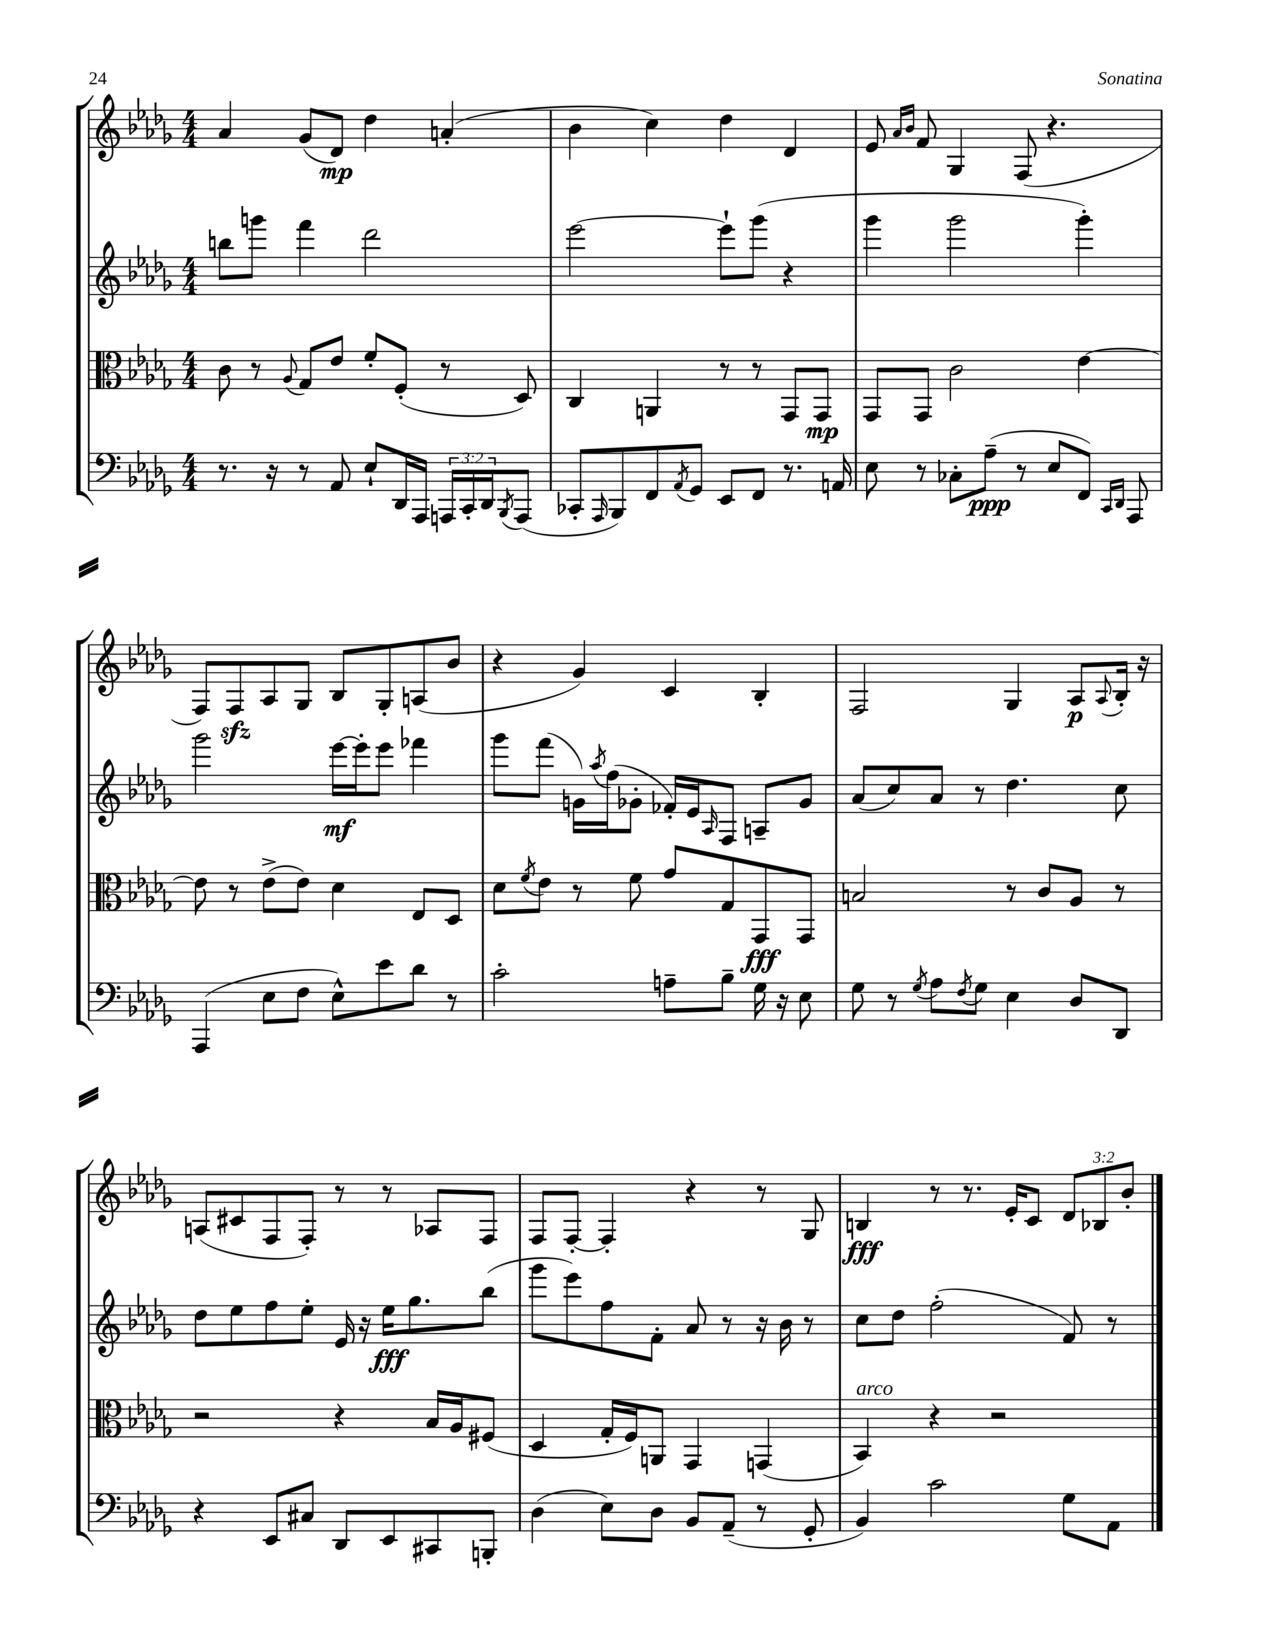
<<
\new StaffGroup <<
\new Staff = "s0" {
    \clef treble \key des \major \numericTimeSignature \time 4/4 \override Staff.TupletNumber.text = #tuplet-number::calc-fraction-text
    aes'4 ges'8( des'8\mp) des''4 a'4-.( |
    bes'4 c''4) des''4 des'4 |
    ees'8 \grace { aes'16 bes'16 } f'8 ges4 f8( r4. |
    f8) f8\sfz aes8 ges8 bes8 ges8-. a8( bes'8 |
    r4 ges'4) c'4 bes4-. |
    f2 ges4 aes8\p \appoggiatura { aes8 } bes16-. r16 |
    a8( cis'8 f8 f8-.) r8 r8 aes8 f8 |
    f8 f8~-. f4-. r4 r8 ges8 |
    b4\fff r8 r8. ees'16-. c'8 \tuplet 3/2 { des'8 bes8 bes'8-. } \bar "|." |
}
\new Staff = "s1" {
    \clef treble \key des \major \numericTimeSignature \time 4/4
    b''8 g'''8 f'''4 des'''2 |
    ees'''2~ ees'''8-! ges'''8( r4 |
    ges'''4 ges'''2 ges'''4-.) |
    ges'''2 ees'''16~\mf ees'''16-. ees'''8 fes'''4 |
    ges'''8 f'''8( g'16) \acciaccatura { aes''8 } f''16( ges'8-. fes'16-.) ees'16 \grace { aes16 } f8 a8-- ges'8 |
    aes'8( c''8) aes'8 r8 des''4. c''8 |
    des''8 ees''8 f''8 ees''8-. ees'16 r16 ees''16\fff ges''8. bes''8( |
    ges'''8 ees'''8) f''8 f'8-. aes'8 r8 r16 bes'16 r8 |
    c''8 des''8 f''2-.( f'8) r8 \bar "|." |
}
\new Staff = "s2" {
    \clef alto \key des \major \numericTimeSignature \time 4/4
    c'8 r8 \appoggiatura { aes8 } ges8 ees'8 f'8-. f8-.( r8 des8) |
    c4 a,4 r8 r8 ges,8 ges,8\mp |
    ges,8 ges,8 c'2 ees'4~ |
    ees'8 r8 ees'8->( ees'8) des'4 ees8 des8 |
    des'8 \acciaccatura { f'8 } ees'8 r8 f'8 ges'8 ges8 ges,8\fff ges,8 |
    b2 r8 c'8 aes8 r8 |
    r2 r4 bes16 aes16 fis8( |
    des4 ges16-. f16) a,8 ges,4 g,4( |
    bes,4^\markup { \italic "arco" }) r4 r2 \bar "|." |
}
\new Staff = "s3" {
    \clef bass \key des \major \numericTimeSignature \time 4/4 \override Staff.TupletNumber.text = #tuplet-number::calc-fraction-text
    r8. r16 r8 aes,8 ees8-! des,16 aes,,16 \tuplet 3/2 { a,,16 c,16-. des,16 } \acciaccatura { bes,,8 } a,,8( |
    ces,8-. \grace { aes,,16 } bes,,8) f,8 \acciaccatura { aes,8 } ges,8 ees,8 f,8 r8. a,16 |
    ees8 r8 ces8-. aes8--\ppp( r8 ees8 f,8) \grace { c,16 des,16 } aes,,8 |
    aes,,4( ees8 f8 ees8-^) ees'8 des'8 r8 |
    c'2-. a8-- bes8-- ges16 r16 ees8 |
    ges8 r8 \acciaccatura { ges8 } aes8 \acciaccatura { f8 } ges8 ees4 des8 des,8 |
    r4 ees,8 cis8 des,8 ees,8 cis,8 b,,8-. |
    des4( ees8) des8 bes,8 aes,8--( r8 ges,8-. |
    bes,4) c'2 ges8 aes,8 \bar "|." |
}
>>
>>
\layout { \context { \Score \remove "Bar_number_engraver" } }
